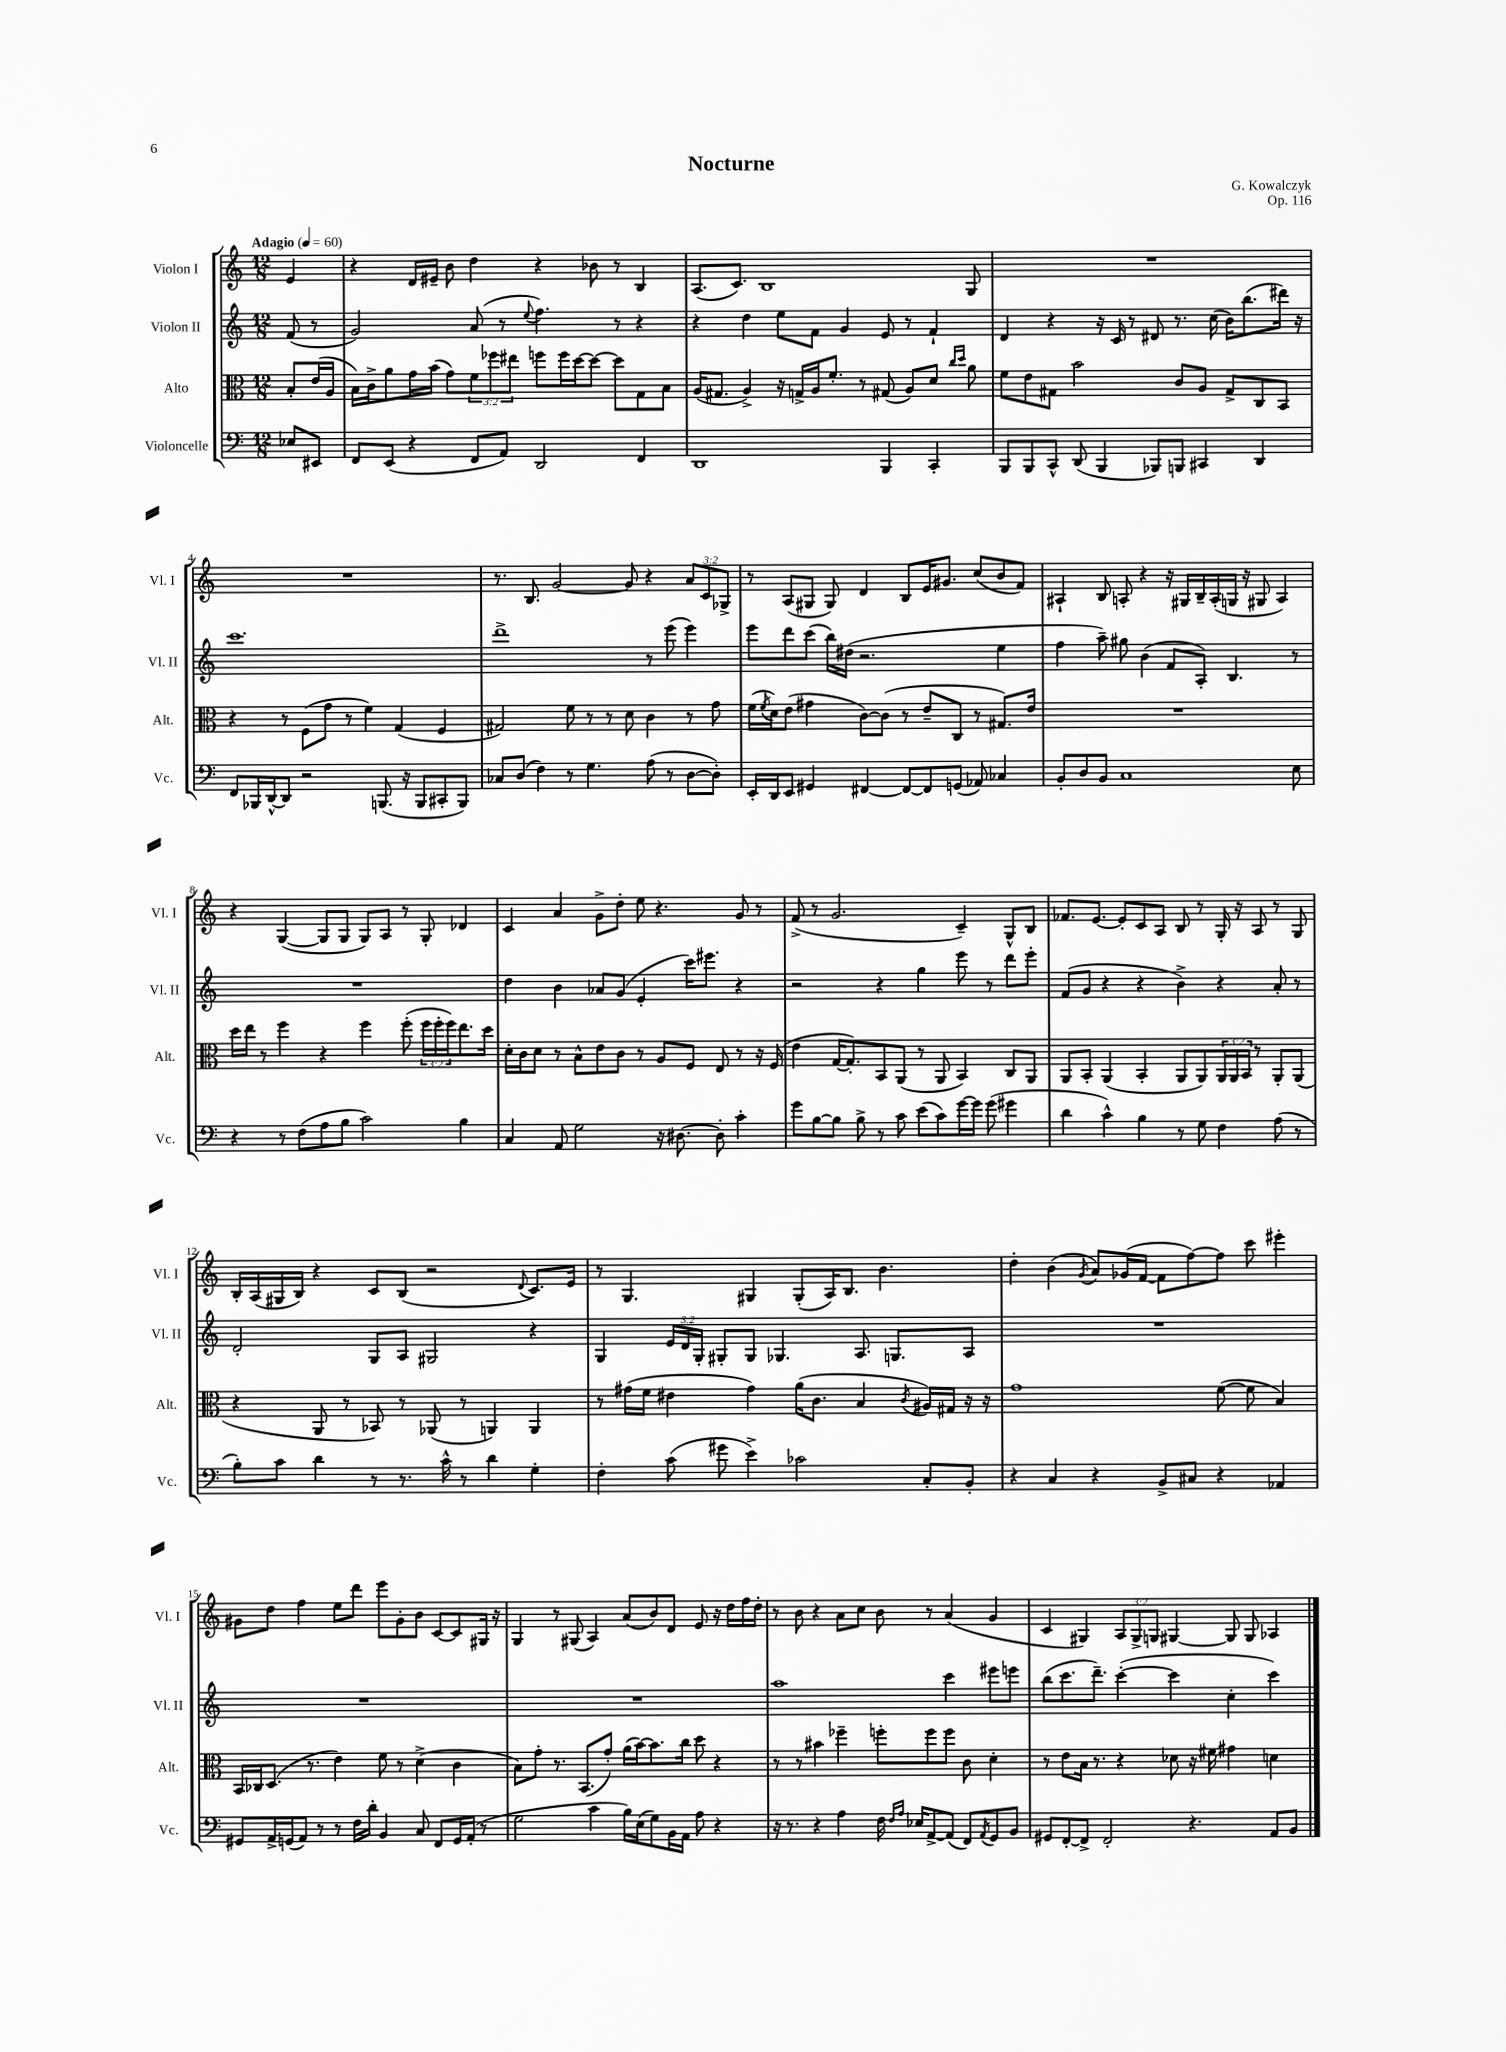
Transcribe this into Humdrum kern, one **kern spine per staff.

**kern	**kern	**kern	**kern
*staff4	*staff3	*staff2	*staff1
*clefF4	*clefC3	*clefG2	*clefG2
*k[]	*k[]	*k[]	*k[]
*M12/8	*M12/8	*M12/8	*M12/8
*MM60	*MM60	*MM60	*MM60
8E-	8B'	(8f	4e
8EE#	(16e	8r	.
.	16A	.	.
=	=	=	=
8FF	16B)	2g)	4r
.	16c^	.	.
(8EE	8a	.	.
4r	16g	.	16d
.	(16b	.	16e#~
.	8g)	.	8b
8FF	12f	(8a	4dd
.	12ff-	.	.
8AA)	.	8r	.
.	12ee#	.	.
.	.	8qqee	.
2DD	8ff	4.ff)	4r
.	16ff	.	.
.	[16dd	.	.
.	8dd_	.	8b-
.	8dd]	8r	8r
4FF	8G	4r	4B
.	8B	.	.
=	=	=	=
1DD	(16A	4r	(8.A
.	8.G#	.	.
.	.	.	8.c)
.	4A^)	4dd	.
.	.	.	1B
.	16r	8ee	.
.	16G^	.	.
.	16A	8f	.
.	8.f'	.	.
.	.	4g	.
.	8r	.	.
4BBB	(8G#	8e	.
.	8A)	8r	.
4CC'	8d	4f`	.
.	16qqcc	.	.
.	16qqdd	.	.
.	8a	.	8G
=	=	=	=
8BBB	8f	4d	1.r
8BBB	8e	.	.
8CC^^	8G#	4r	.
(8DD	2b	.	.
4BBB	.	16r	.
.	.	16c	.
.	.	8r	.
8BBB-)	.	8d#	.
8BBB	8c	8.r	.
4CC#	8A	.	.
.	.	(16cc	.
.	8G#^	16b)	.
.	.	(8.bb	.
4DD	8C	.	.
.	8BB	16ddd#)	.
.	.	16r	.
=	=	=	=
8FF	4r	1.ccc	1.r
16BBB-	.	.	.
[16DD^^	.	.	.
8DD]	8r	.	.
2r	(8F	.	.
.	8g	.	.
.	8r	.	.
.	4f)	.	.
(8.BBB	.	.	.
.	(4G	.	.
16r	.	.	.
8BBB	.	.	.
8CC#'	4F	.	.
8BBB)	.	.	.
=	=	=	=
8C-	2G#)	1ddd^	8.r
(8D	.	.	.
.	.	.	8.B
4F)	.	.	.
.	.	.	[2g
8r	8f	.	.
4.G	8r	.	.
.	8r	.	.
.	8d	.	8g]
(8A	4c	8r	4r
8r	.	(8eee	.
[8D	8r	4eee)	12a
.	.	.	12c
8D'])	8g	.	.
.	.	.	12G-^
=	=	=	=
16EE'	(16f	8eee	8r
.	8qf	.	.
16DD	16d)	.	.
8EE	(8e	8ddd	(8A
4GG#	4g#	(8ccc	8G#
.	.	16bb)	8G#)
.	.	(16dd#	.
[4FF#	[8c)	2.r	4d
.	(8c]	.	.
8FF#_	8r	.	8B
8FF#]	8e~	.	16e
.	.	.	8.g#
(8GG	8C	.	.
8AA-)	8r	.	(8cc
4C-	8.G#)	4ee	8b
.	.	.	8f)
.	16e	.	.
=	=	=	=
8BB'	1.r	4ff	4A#`
8D	.	.	.
8BB	.	8aa~)	8B
1C	.	8gg#	8A'
.	.	(4b	4r
.	.	8f	16r
.	.	.	16G#
.	.	8A')	16B~
.	.	.	(16A'
.	.	4.B	16G
.	.	.	16r
.	.	.	8G#
.	.	.	4A)
8E	.	8r	.
=	=	=	=
4r	16dd	1.r	4r
.	16ee	.	.
.	8r	.	.
8r	4ff	.	([4G
(8F	.	.	.
8A	4r	.	8G]
8B	.	.	8G
2c)	4ff	.	8G)
.	.	.	8A
.	(8ff'	.	8r
.	24ff	.	8G'
.	24ff'	.	.
.	24ff)	.	.
4B	8.ee	.	4d-
.	16dd	.	.
=	=	=	=
4C	16d'	4dd	4c
.	16c	.	.
.	8d	.	.
8AA	8r	4b	4a
2G	8B^^	.	.
.	8e	8a-	8g^
.	8c	(8g	8dd'
.	8r	4e'	8ee
16r	8A	.	4.r
[8.D#	.	.	.
.	8F	16ccc)	.
.	.	8.eee#	.
8D#']	8E	.	.
4c'	8r	4r	8g
.	16r	.	8r
.	(16F	.	.
=	=	=	=
8g	4e	2r	(8f^
[8B	.	.	8r
8B]	[16G	.	2.g
.	8.G'])	.	.
8B^	.	.	.
8r	8BB	4r	.
8c	(8AA	.	.
(8e	8r	4gg	.
8c)	8AA	.	.
[16g	4BB)	8eee	4c~)
16g]	.	.	.
(8g	.	8r	.
4g#	8C	8ddd	8G^^
.	8AA	8eee'	8B
=	=	=	=
4d	8AA	(8f	8.f-
.	8BB'	8g	.
.	.	.	[8.e
4c^^)	(4AA	4r	.
.	.	.	8e']
4B	4BB'	4r	8c
.	.	.	8A
8r	8AA	4b^)	8B
8G	8AA)	.	8r
4F	24AA	4r	16G'
.	24AA	.	.
.	.	.	16r
.	24BB	.	.
.	8r	.	8A
(8A	8AA'	8a'	8r
8r	(8AA	8r	8G
=	=	=	=
8B')	4r	2d'	16B'
.	.	.	(16A
8c	.	.	16G#
.	.	.	16B)
4d	8AA	.	4r
.	8r	.	.
8r	8BB-)	8G	8c
8.r	8r	8A	(8B
.	(8AA-	2G#	2r
16c^^	.	.	.
8r	8r	.	.
4d	4AA)	.	.
.	.	.	8qqd
4G'	4AA	4r	8.c)
.	.	.	16e
=	=	=	=
4F'	8r	4G	8r
.	(16g#	.	4.G
.	16f	.	.
(8c	4e#	24e	.
.	.	24d	.
.	.	24G'	.
8g#	.	8G#'	.
4e^)	4g#)	8G#	4G#
.	.	4.G-	.
2c-	(16a	.	(8G#'
.	8.c	.	.
.	.	.	16A)
.	.	.	8.B
.	4B	8.A	.
.	.	.	4.b
.	.	8.G	.
.	8qc	.	.
8C'	16A#)	.	.
.	16G#	.	.
8BB'	16r	8A	.
.	16r	.	.
=	=	=	=
4r	1g	1.r	4dd'
4C	.	.	(4b
.	.	.	8qg
4r	.	.	8a)
.	.	.	(16g-
.	.	.	[16f
8BB^	.	.	8f]
8C#	.	.	[8ff)
4r	([8f	.	8ff]
.	8f]	.	8ccc
4AA-	4B)	.	4eee#'
=	=	=	=
8GG#	16BB	1.r	8g#
.	16C-	.	.
16AA^	(8.D	.	8dd
(16GG	.	.	.
8AA)	.	.	4ff
.	8.r	.	.
8r	.	.	.
8r	4e)	.	8ee
16F	.	.	8ddd
16d'	.	.	.
4BB	8f	.	8eee
.	8r	.	8g#'
8C	(4d^	.	8b
8FF	.	.	[8c
16GG	4c	.	8c]
(16AA'	.	.	.
8r	.	.	16G#
.	.	.	16r
=	=	=	=
2G	8B)	1.r	4G
.	8g'	.	.
.	8.r	.	8r
.	.	.	(8G#
.	(8.BB	.	.
4c	.	.	4A)
.	8g')	.	.
16B)	(16a	.	(8a
(16E	[16b)	.	.
8G)	8.b]	.	8b)
16BB	.	.	8d
16AA	16cc	.	.
8A	8dd	.	8e
4r	4r	.	16r
.	.	.	16dd
.	.	.	16ff
.	.	.	16dd'
=	=	=	=
16r	8r	1aa	8r
8.r	.	.	.
.	8r	.	8b
4r	4b#	.	4r
4A	4ff-~	.	8a
.	.	.	8cc
16F	8ff'	.	8b
16qqF	.	.	.
16qqA	.	.	.
16E-	.	.	.
[8AA^	8ff	.	8r
(8AA]	8ff	4ccc	(4a
8FF)	8c	.	.
8qAA	.	.	.
8GG	4d'	8eee#	4g
8BB	.	8eee	.
=	=	=	=
8GG#	8r	(8bb	4c
[8FF'	8e	8.ccc	.
8FF^]	16B	.	4G#)
.	8.r	8.ddd~)	.
2FF'	.	.	.
.	4r	([4ccc'	12A
.	.	.	12G#^
.	.	.	12G
.	8d-	4ccc]	[4G#
4.r	16r	.	.
.	16f#	.	.
.	4g#	4cc'	8G#]
.	.	.	8G#
8AA	4d	4ccc)	4A-
8BB	.	.	.
==	==	==	==
*-	*-	*-	*-
